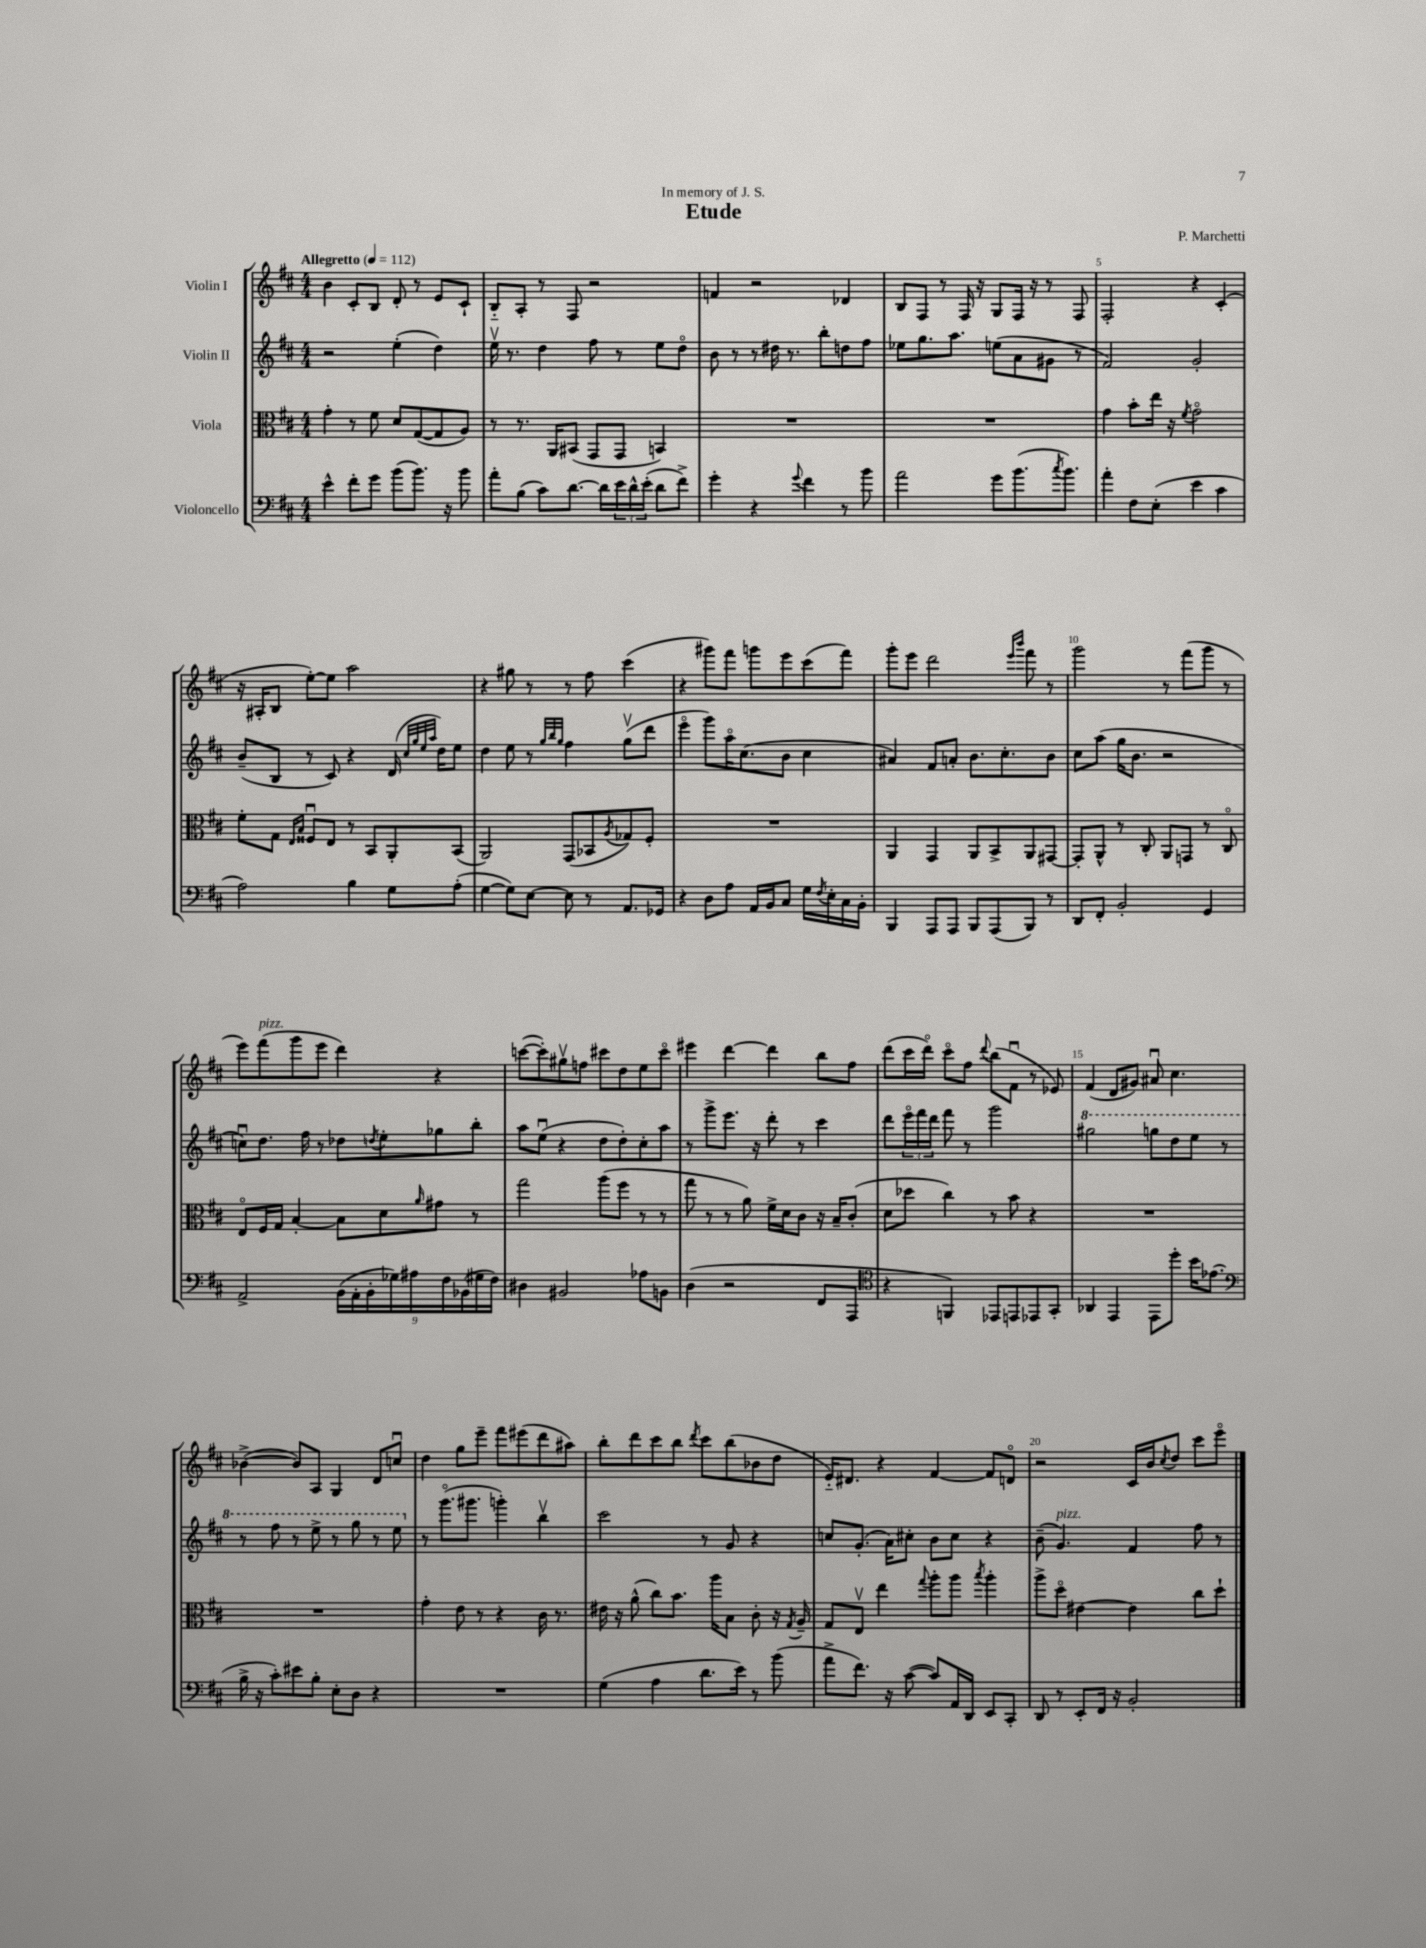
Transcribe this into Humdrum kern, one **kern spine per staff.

**kern	**kern	**kern	**kern
*staff4	*staff3	*staff2	*staff1
*clefF4	*clefC3	*clefG2	*clefG2
*k[f#c#]	*k[f#c#]	*k[f#c#]	*k[f#c#]
*M4/4	*M4/4	*M4/4	*M4/4
*MM112	*MM112	*MM112	*MM112
4e^^	4g'	2r	4b
8f#'	8r	.	8c#'
8g	8f#	.	8B
(8b	8d	(4ee'	8d'
8.b)	([8G	.	8r
.	8G]	4dd)	8e
16r	.	.	.
8b	8A)	.	8c#`
=	=	=	=
8a'	8r	16eev	8B'~
.	.	8.r	.
(8B	8.r	.	8A'
8c#)	.	4dd	8r
.	16AA	.	.
[8.d	(8BB#	.	8F#
.	8GG	8ff#	2r
16d]	.	.	.
24e	8GG	8r	.
24d^^	.	.	.
(24e'	.	.	.
8d	4BB)	8ee	.
8f#^)	.	8ddo	.
=	=	=	=
4g'	1r	8b	4f
.	.	8r	.
4r	.	8r	2r
.	.	16dd#	.
.	.	8.r	.
8qqg	.	.	.
4f#	.	.	.
.	.	8bb'	.
8r	.	8dd	4d-
8b	.	8ff#	.
=	=	=	=
2a	1r	8ee-	8B
.	.	8.gg	8F#
.	.	.	8r
.	.	8.aa	.
.	.	.	16F#
.	.	.	16r
8g	.	(8ee	8G
(8.b	.	8a	16F#
.	.	.	16r
.	.	8g#	8r
8qcc#	.	.	.
8.b)	.	.	.
.	.	8r	8F#
=	=	=	=
4a'	4g	2f#)	2F#'
8F#	8b'	.	.
(8E'	16ee	.	.
.	16r	.	.
.	8qf#	.	.
4e	2go	2g'	4r
4c#	.	.	(4c#'
=	=	=	=
2A)	8f#'	(8b~	16r
.	.	.	16A#'
.	8G	8B	8B
.	16qqE	.	.
.	16qqB	.	.
.	8F##u	8r	[8ee')
.	8E	8c#)	8ee]
4B	8r	4r	2aa
.	8BB	.	.
8G	8AA'	(16d	.
.	.	32qqcc#	.
.	.	32qqgg	.
.	.	32qqee	.
.	.	32qqaa	.
.	.	16dd)	.
(8A'	(8BB	8ee	.
=	=	=	=
[4G	2AA)	4dd	4r
8G])	.	8ee	8gg#
[8E	.	8r	8r
.	.	32qqgg	.
.	.	32qqbb	.
.	.	32qqgg	.
8E]	(8GG	4ff#	8r
8r	8BB-	.	8ff#
.	8qA	.	.
8.AA	8G-)	(8ggv	(4ccc#
.	8F#'	8ddd	.
16GG-	.	.	.
=	=	=	=
4r	1r	4eeeo	4r
8D	.	8ggg)	8ggg#)
8A	.	16aao	8fff#
.	.	(8.cc#	.
16AA	.	.	8ggg
16BB	.	.	.
8C#	.	8b	8eee
16G	.	4cc#	(8ccc#
8qF#	.	.	.
16E'	.	.	.
16C#	.	.	8fff#)
16BB'	.	.	.
=	=	=	=
4BBB	4AA	4a#)	8ggg'
.	.	.	8eee
8AAA	4GG	8f#	2ddd
8AAA	.	8a'	.
8BBB	8AA	8.b	.
(8AAA	8BB^	.	.
.	.	8.cc#'	.
.	.	.	16qqeee
.	.	.	16qqbbb
8BBB)	8AA	.	8fff#
8r	[8GG#	8b	8r
=	=	=	=
8DD	8GG#']	8cc#	2ggg
8FF#'	8AA^^	(8aa	.
2BB'	8r	16gg	.
.	.	8.b	.
.	8C#'	.	.
.	8AA	2r	8r
.	8GG	.	(8fff#
4GG	8r	.	8ggg
.	8C#o	.	8r
=	=	=	=
2AA^	8Eo	8ccu)	8eee)
.	16F#	8.dd	(8fff#
.	16G	.	.
.	[4B'	.	8ggg
.	.	16ff#	.
.	.	8r	8eee
(18BB	8B]	8dd-	4ddd)
18AA'	.	.	.
18BB'	.	.	.
.	.	8qdd	.
.	8d	8ee'	.
18G-)	.	.	.
18A#	.	.	.
.	16qqa	.	.
.	8g#	8gg-	4r
18F#	.	.	.
(18BB-	.	.	.
.	8r	8bb'	.
18G#	.	.	.
18F#)	.	.	.
=	=	=	=
4D#	2gg	8aa	([8ccc
.	.	(8eeu	8ccc'])
2BB#	.	4r	8gg#v
.	.	.	8ff
.	(8aa	8dd	8ccc#
.	8ff#	8dd')	8dd
8A-	8r	8cc#'	8ee
8BB	8r	8aa	8ccc#o
=	=	=	=
(4D	8gg	8r	4eee#
.	8r	8ggg^	.
2r	8r	8.eee	[4ddd
.	8a)	.	.
.	.	16r	.
.	16f#^	8ddd'	4ddd]
.	16d	.	.
.	8c#	8r	.
8FF#	16r	4ccc#	8bb
.	16B~	.	.
8AAA	(8c#'	.	8ff#
=	=	=	=
*clefC4	*	*	*
4r	8d	8ddd	(8ddd
.	8dd-	24eeeo	16ccc#
.	.	24fff#	.
.	.	.	16dddo)
.	.	24ddd	.
4FF)	4cc#)	8fff#	8ccc#o
.	.	8r	8ff#
.	.	.	8qqddd
8EE-	8r	2ggg	(8bb
8EE	8b	.	8f#u
8EE-	4r	.	8r
8GG'	.	.	8e-)
=	=	=	=
4AA-	1r	2ggg#	(4f#
4EE	.	.	8d
.	.	.	8g#)
8EE	.	8ggg	8a#u
8dd'	.	8ddd	4.cc#
16b	.	8eee	.
(8.e-	.	.	.
.	.	8r	.
=	=	=	=
*clefF4	*	*	*
16B^	1r	8r	([4b-^
16r	.	.	.
8c#')	.	8fff#	.
8e#	.	8r	8b-])
8B'	.	8eee^	8A
8E'	.	8r	4G
8D	.	8ggg	.
4r	.	8r	8d
.	.	8eee	8ccu
=	=	=	=
1r	4g'	8r	4dd
.	.	(8.gggo	.
.	8e	.	8gg
.	.	8.ggg#	.
.	8r	.	8eee~
.	4r	4ggg')	8fff#
.	.	.	(8eee#
.	16c#	4bbv	8ddd
.	8.r	.	.
.	.	.	8aa#)
=	=	=	=
(4G	16e#	2ccc#	8bb'
.	16r	.	.
.	(8a^^	.	8ddd
4A	8cc#)	.	8ccc#
.	8.b	.	8bb
.	.	.	8qddd
8.d	.	8r	8ccc#
.	16aa	.	.
.	8B	8g	(8bb
16e)	.	.	.
8r	8c#'	4r	8b-
(8b	16r	.	8dd
.	8qG	.	.
.	16A~	.	.
=	=	=	=
8a^	8G	8cc	16e'~)
.	.	.	8.d#
8.f#)	8Ev	(8.g'	.
.	4ee	.	4r
16r	.	16a)	.
([8c#	.	8cc#'	.
.	8qqgg	.	.
8c#])	8aa'	8b	[4f#
16AA	8aa	8cc#	.
16DD	.	.	.
.	8qbb	.	.
8EE	4aa'	4r	8f#]
8CC#'	.	.	8do
=	=	=	=
8DD	8aa^	(8b~	2r
8r	8ddo	4.g)	.
8EE'	[4e#	.	.
16FF#	.	.	.
16r	.	.	.
2BB'	4e#]	4f#	16c#
.	.	.	16b
.	.	.	8qcc#
.	.	.	8dd
.	8cc#	8ff#	8ccc#
.	8dd`	8r	8eeeo
==	==	==	==
*-	*-	*-	*-
